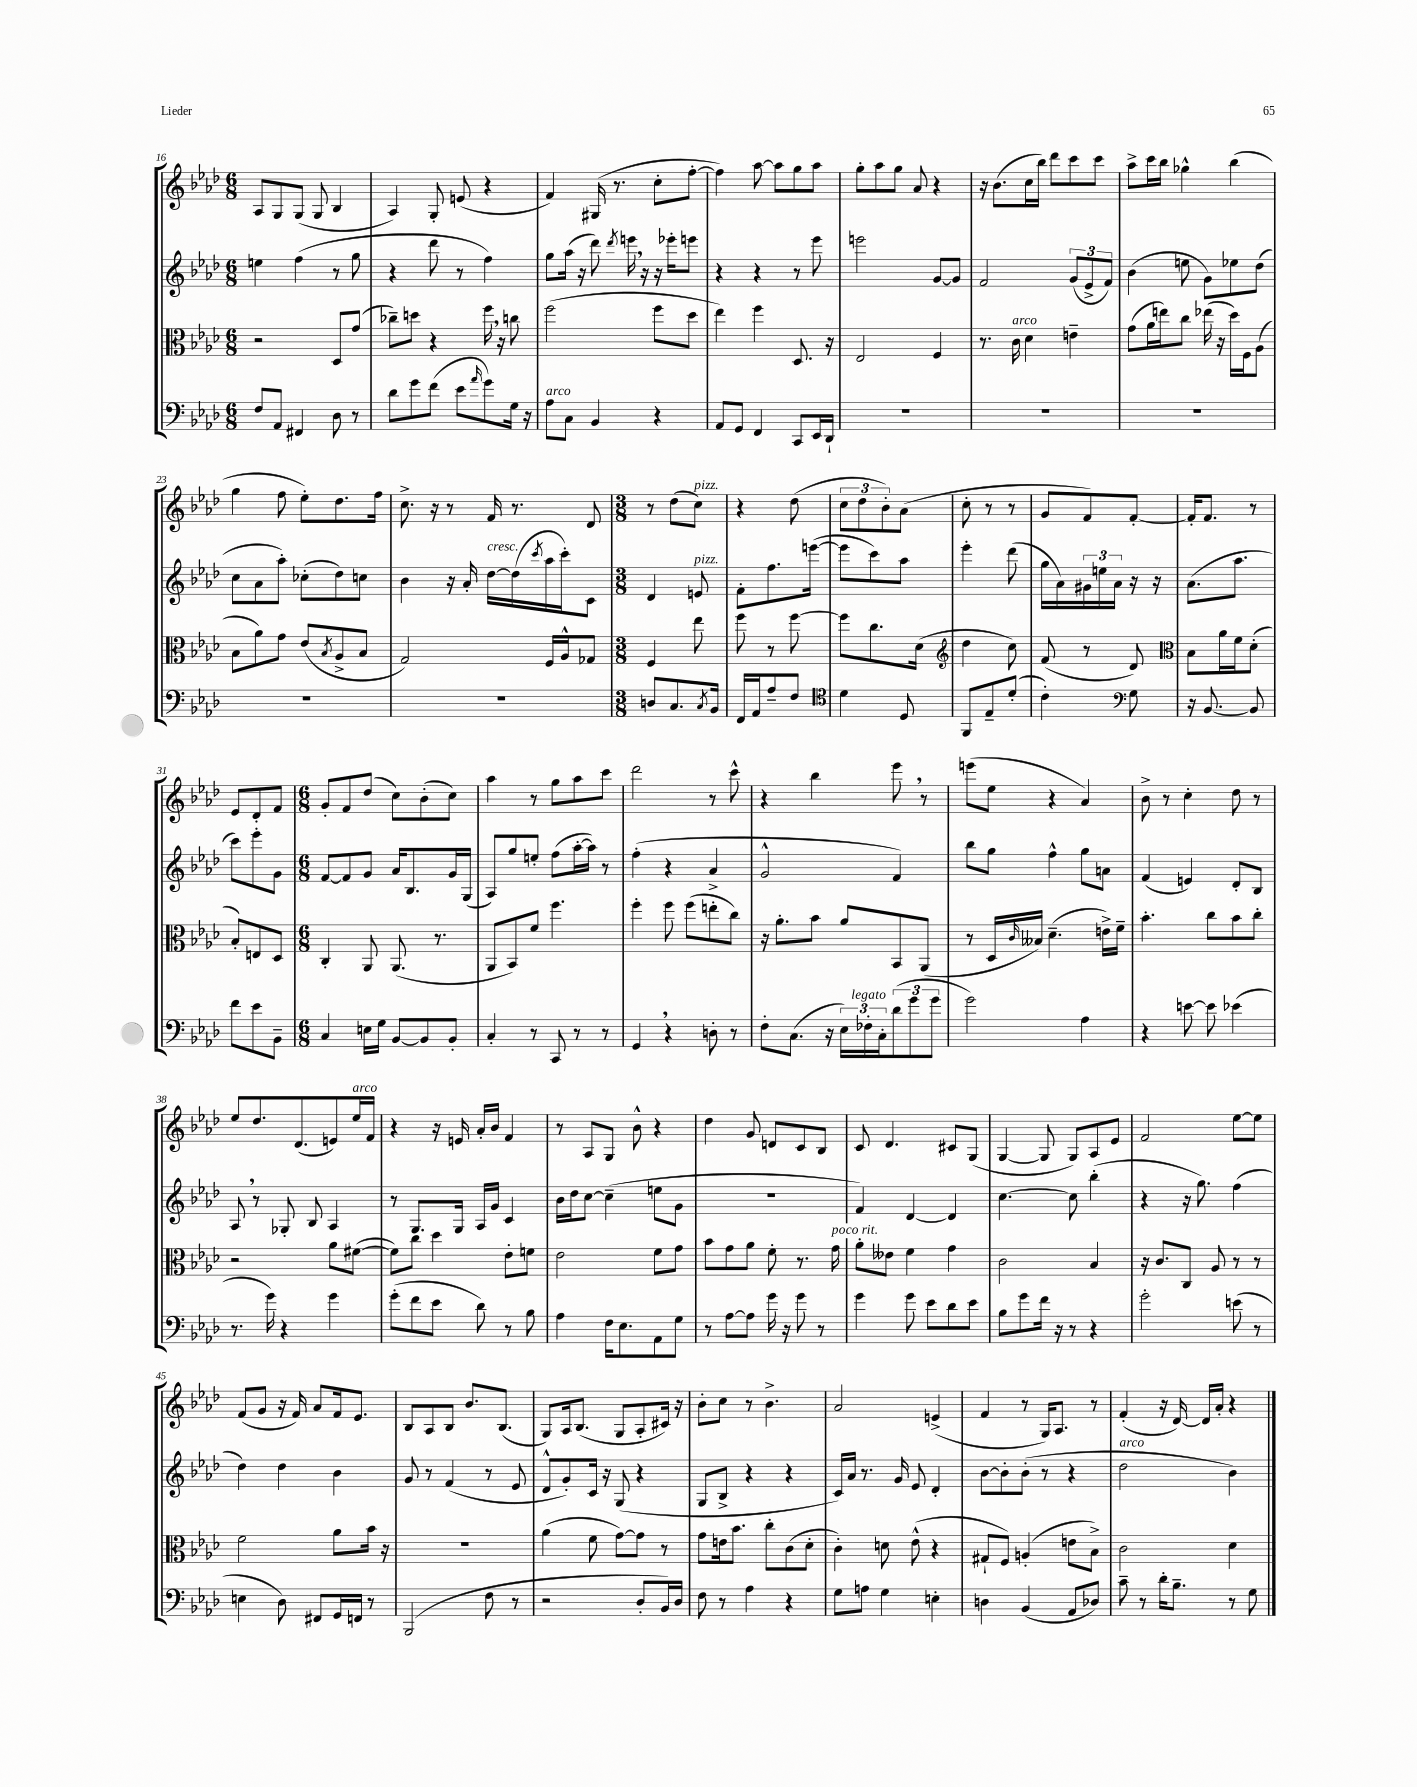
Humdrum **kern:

**kern	**kern	**kern	**kern
*part4	*part3	*part2	*part1
*staff4	*staff3	*staff2	*staff1
*clefF4	*clefC3	*clefG2	*clefG2
*k[b-e-a-d-]	*k[b-e-a-d-]	*k[b-e-a-d-]	*k[b-e-a-d-]
*M6/8	*M6/8	*M6/8	*M6/8
=16	=16	=16	=16
8F/L	2r	4een\	8A-/L
8AA-/J	.	.	8G/
4FF#X/	.	(4ff\	(8G/J
.	.	.	8G/
8D-\	8D-/L	8r	4B-/
8r	(8g/J	8gg\	.
=17	=17	=17	=17
8d-\L	8cc-X~\L)	4r	4A-/)
8g\	8ddn\J	.	.
(8f\J	4r	8ddd-\	8G'/
8e-\L	.	8r	(8en/
16qqa-/	.	.	.
8g\)	16ff,\	4ff\)	4r
.	16r	.	.
16G\Jk	8ccn\	.	.
16r	.	.	.
=18	=18	=18	=18
!LO:TX:a:i:t=arco	!	!	!
8A-\L	(2ff\	8gg\L	4f/)
8C\J	.	(16aa-\Jk	.
.	.	16r	.
4BB-/	.	8ddd-\)	(16G#X/
.	.	.	8.r
.	.	8qddd-/	.
.	.	16eeen,\	.
.	.	16r	.
4r	8ff\L	16r	8cc'\L
.	.	16eee-X'\KL	.
.	8dd-\J	8eeen\J	[8ff'\J
=19	=19	=19	=19
8AA-/L	4ee-\)	4r	4ff\])
8GG/J	.	.	.
4FF/	4ff\	4r	[8aa-\
.	.	.	8aa-\L]
8CC/L	8.D-/	8r	8gg\
16EE-/L	.	8eee-\	8aa-\J
16DD-`/JJ	16r	.	.
=20	=20	=20	=20
2.r	2E-/	2eeen\	8gg'\L
.	.	.	8aa-\
.	.	.	8gg\J
.	.	.	8a-/
.	4F/	[8g/L	4r
.	.	8g/J]	.
=21	=21	=21	=21
2.r	8.r	2f/	16r
.	.	.	(8.b-\L
!	!LO:TX:a:i:t=arco	!	!
.	16c\	.	.
.	4d-\	.	16cc\L
.	.	.	16bb-\JJ)
.	.	.	8ddd-\L
.	4en~\	(12g/L	8ccc\
.	.	12e-^/	.
.	.	.	8ccc\J
.	.	12f/J)	.
=22	=22	=22	=22
2.r	(8g\L	(4b-\	8aa-^\L
.	16a-\L	.	16ccc\L
.	16een\J)	.	16bb-\JJ
.	8cc\J	8een\	4gg-X^^\
.	(16ee-X\	8g\L)	.
.	16r	.	.
.	16dd-\LL)	8ee-X\	(4bb-\
.	16F\J	.	.
.	(8A-\J	(8dd-\J	.
!!LO:LB:g=z
=23	=23	=23	=23
2.r	8B-\L	8cc\L	4gg\
.	8a-\)	8a-\	.
.	8g\J	8aa-'\J)	8ff\
.	(8e-/L	(8cc-X'\L	8ee-'\L)
.	8qB-/	.	.
.	8A-^/	8dd-\)	8.dd-\
.	8B-/J	8ccn\J	.
.	.	.	16ff\Jk
=24	=24	=24	=24
2.r	2G/)	4b-\	8.cc^\
.	.	.	16r
.	.	16r	8r
.	.	16a-'/	.
!	!	!LO:TX:a:i:t=cresc.	!
.	.	[16dd-\LL	16f/
.	.	(16dd-\]	8.r
.	.	8qccc/	.
.	16F/LL	16aa-\	.
.	16A-^^/J	16ccc'\J)	.
.	8G-X/J	8c\J	8d-/
=25	=25	=25	=25
*M3/8	*M3/8	*M3/8	*M3/8
8Dn/L	4F/	4d-/	8r
8.C/	.	.	(8dd-\L
!	!	!	!LO:TX:a:i:t=pizz.
!	!	!LO:TX:a:i:t=pizz.	!
.	8ee-\	8en/	8cc\J)
8qC/	.	.	.
16BB-/Jk	.	.	.
=26	=26	=26	=26
16FF/LL	8ff\	8f'\L	4r
16AA-/J	.	.	.
8A-~/	8r	8.ff\	.
8F/J	[8ff\	.	(8dd-\
.	.	([16eeen\Jk	.
=27	=27	=27	=27
*clefC4	*	*	*
4d-\	8ff\L]	8eee\L]	12cc\L
.	.	.	12dd-\
.	8.cc\	8ccc\)	.
.	.	.	12b-'\)
8D-/	.	8aa-\J	(8a-\J
.	(16d-\Jk	.	.
=28	=28	=28	=28
*	*clefG2	*	*
8FF/L	4dd-\	4eee-'\	8cc'\
8E-~/	.	.	8r
(8d-'/J	8cc\)	(8ddd-\	8r
=29	=29	=29	=29
4c'\)	(8f/	16gg\LL	8g/L
.	.	16a-\)	.
.	8r	24g#X\	8f/)
.	.	24een\	.
.	.	24a-\JJ	.
*clefF4	*	*	*
8G\	8d-/)	16r	[8f'/J
.	.	16r	.
=30	=30	=30	=30
*	*clefC3	*	*
16r	8B-\L	(8.a-\L	16f'/KL]
[8.BB-/	.	.	8.f/J
.	16a-\L	.	.
.	16f\J	8.aa-\J	.
8BB-/]	(8d-'\J	.	8r
!!LO:LB:g=z
=31	=31	=31	=31
8f\L	8B-'/L)	8ccc\L)	8e-/L
8e-\	8En/	8eee-'\	8d-'/
8BB-~\J	8D-/J	8g\J	8f/J
=32	=32	=32	=32
*M6/8	*M6/8	*M6/8	*M6/8
4C/	4C'/	[8f/L	8g'/L
.	.	8f/]	8f/
16En\LL	8AA-/	8g/J	(8dd-/J
16G\JJ	.	.	.
[8BB-/L	(8.AA-/	16a-/KL	8cc\L)
.	.	8.B-/	.
8BB-/]	.	.	(8b-'\
.	8.r	.	.
8BB-'/J	.	16g/L	8cc\J)
.	.	(16G/JJ	.
=33	=33	=33	=33
4C'/	8AA-/L	8A-/L)	4aa-\
.	8BB-/)	8gg/	.
8r	8f/J	8een'/J	8r
8CC/	4.ff\	(8ff\L	8gg\L
8r	.	[16aa-'\L	8aa-\
.	.	16aa-\JJ])	.
8r	.	8r	8ccc\J
=34	=34	=34	=34
4GG,/	4ff'\	(4ff'\	2ddd-\
4r	8ff\	4r	.
.	(8ff\L	.	.
8Dn'\	8een'\	4a-^/	8r
8r	8cc\J)	.	8ccc^^\
=35	=35	=35	=35
8F'\L	16r	2g^^/	4r
.	8.a-'\L	.	.
(8.C\J	.	.	.
.	8b-\J	.	4bb-\
16r	.	.	.
24E-\LL)	8a-/L	.	.
!LO:TX:a:i:t=legato	!	!	!
24F-X'\	.	.	.
24C'\J	.	.	.
(12d-\	8BB-/	4f/)	8eee-,\
12g\	.	.	.
.	(8AA-/J	.	8r
12g\J	.	.	.
=36	=36	=36	=36
2g\)	8r	8bb-\L	(8eeen\L
.	16D-/LL	8gg\J	8ee-\J
.	16qqc/	.	.
.	16B--X/JJ)	.	.
.	(4.d-~\	4ff^^\	4r
4A-\	.	8gg\L	4a-/)
.	16en^\LL)	8an\J	.
.	16f~\JJ	.	.
=37	=37	=37	=37
4r	4.b-'\	(4f/	8b-^\
.	.	.	8r
[8en\	.	4en/)	4cc'\
8e\]	8cc\L	.	.
(4e-X\	8b-\	8d-'/L	8dd-\
.	8cc'\J	8B-/J	8r
!!LO:LB:g=z
=38	=38	=38	=38
8.r	2r	8A-,/	8ee-/L
.	.	8r	8.dd-/
16g\)	.	.	.
4r	.	8G-X'/	.
.	.	.	(8.d-/
.	.	8B-/	.
4g\	8a-\L	4A-/	8en/)
!	!	!	!LO:TX:a:i:t=arco
.	([8f#X\J	.	16ee-/L
.	.	.	16f/JJ
=39	=39	=39	=39
(8g'\L	8f#\L])	8r	4r
8f\	8cc\J	8.G/L	.
8e-\J	4dd-\	.	16r
.	.	16G/Jk	16en/
8d-\)	.	16A-/LL	16a-'/LL
.	.	16g/JJ	16b-/JJ
8r	8e-'\L	4c/	4f/
8B-\	8fn\J	.	.
=40	=40	=40	=40
4A-\	2e-\	16b-\LL	8r
.	.	16dd-\J	.
.	.	[8cc\J	8A-/L
16F\KL	.	(4cc~\]	8G/J
8.E-\	.	.	.
.	.	.	8b-^^\
8AA-\	8f\L	8een\L	4r
8G\J	8g\J	8g\J	.
=41	=41	=41	=41
8r	8b-\L	2.r	4dd-\
[8A-\L	8g\	.	.
8A-\J]	8a-\J	.	8g/
16g\	8f'\	.	8dn/L
16r	.	.	.
8g\	8.r	.	8c/
8r	.	.	8B-/J
!	!LO:TX:a:i:t=poco rit.	!	!
.	16g\	.	.
=42	=42	=42	=42
4g\	8a-'\L	4f/)	8c/
.	8e--X\J	.	4.d-/
8g\	4f\	[4d-/	.
8e-\L	.	.	.
8d-\	4g\	4d-/]	8c#X/L
8e-\J	.	.	(8G/J
=43	=43	=43	=43
8B-\L	2c\	[4.cc\	[4G/
8g\	.	.	.
16f\Jk	.	.	8G/]
16r	.	.	.
8r	.	8cc\]	8G/L)
4r	4B-/	(4bb-'\	8A-/
.	.	.	8e-/J
=44	=44	=44	=44
2g'\	16r	4r	2f/
.	8.c/L	.	.
.	8C/J	16r	.
.	.	8.gg\)	.
.	8A-/	.	.
(8en\	8r	(4ff\	[8ee-\L
8r	8r	.	8ee-\J]
!!LO:LB:g=z
=45	=45	=45	=45
4En\	2f\	4dd-\)	(8f/L
.	.	.	8g/J
8D-\)	.	4dd-\	16r
.	.	.	16f/)
8FF#X/L	.	.	8a-/L
16GG/L	8a-\L	4b-\	16f/k
16FFn/JJ	.	.	8.e-/J
8r	16b-\Jk	.	.
.	16r	.	.
=46	=46	=46	=46
(2BBB-/	2.r	8g/	8B-/L
.	.	8r	8A-/
.	.	(4f/	8B-/J
.	.	.	8.b-/L
8F\	.	8r	.
.	.	.	(8.B-/J
8r	.	8e-/	.
=47	=47	=47	=47
2r	(4a-\	8d-^^/L	8G/L)
.	.	8g'/)	16A-/k
.	.	.	(8.B-/J
.	8f\	16c/Jk	.
.	.	16r	.
.	[8g\L)	(8G/	8G/L
8D-'/L	8g\J]	4r	8A-'/
16BB-/L)	8r	.	16c#X/Jk)
16D-/JJ	.	.	16r
=48	=48	=48	=48
8F\	8g\L	8G/L	8b-'\L
8r	16en\k	8B-^/J	8cc\J
.	8.b-\J	.	.
4A-\	.	4r	8r
.	8cc'\L	.	4.b-^\
4r	(8c\	4r	.
.	8d-'\J	.	.
=49	=49	=49	=49
8G\L	4c'\)	16c/LL)	2a-/
.	.	16a-/JJ	.
8An\J	.	8.r	.
4G\	8dn\	.	.
.	.	16g/	.
.	(8e-^^\	8e-/	.
4En'\	4r	4d-'/	(4en^/
=50	=50	=50	=50
4Dn\	8G#X`/L	[8b-\L	4f/
.	8F/J)	8b-'\]	.
(4BB-/	(4An'/	(8b-'\J	8r
.	.	8r	16G/KL)
.	.	.	8.A-/J
8AA-/L	8en\L	4r	.
8D-X/J)	8B-^\J)	.	8r
=51	=51	=51	=51
!	!	!LO:TX:a:i:t=arco	!
8c~\	2c\	2dd-\	(4f'/
8r	.	.	.
16d-'\KL	.	.	16r
8.B-~\J	.	.	[16d-/)
.	.	.	16d-/LL]
.	.	.	16a-'/JJ
8r	4d-\	4b-\)	4r
8G\	.	.	.
==	==	==	==
*-	*-	*-	*-
